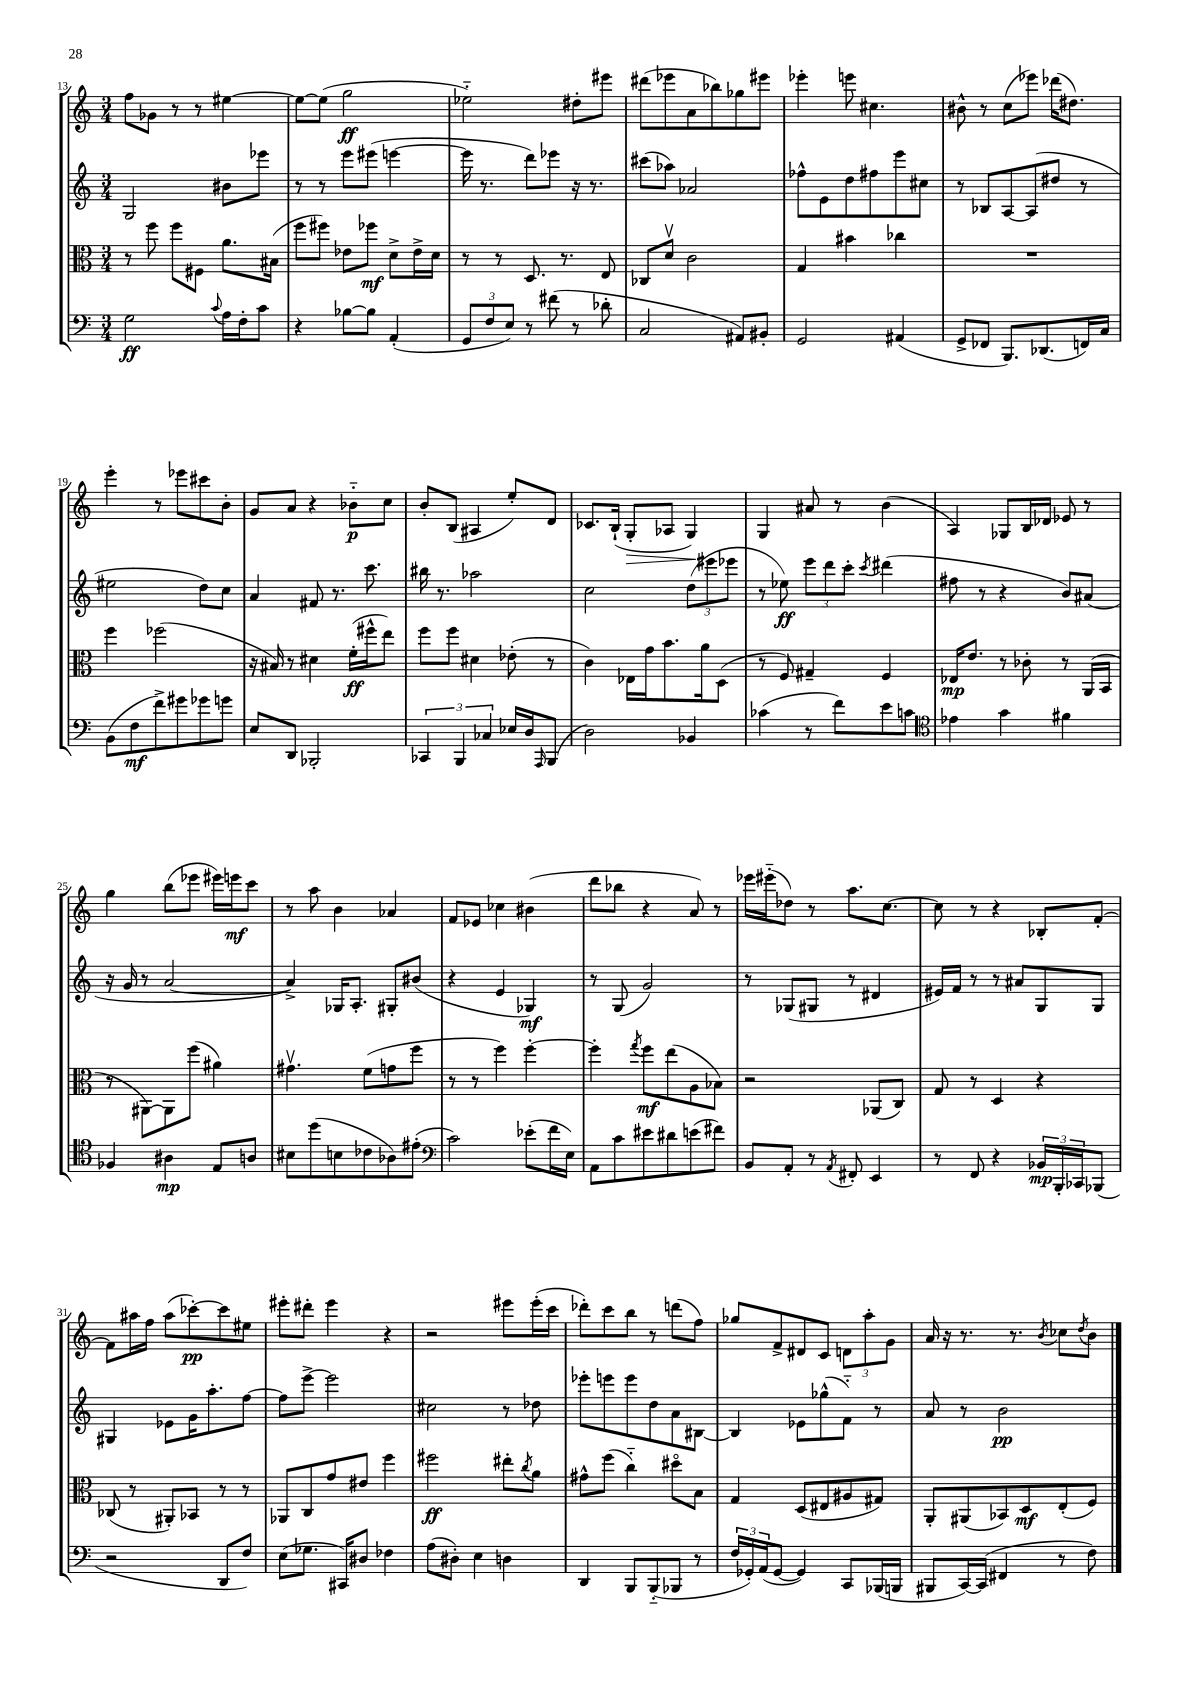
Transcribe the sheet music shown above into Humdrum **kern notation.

**kern	**kern	**kern	**kern
*staff4	*staff3	*staff2	*staff1
*clefF4	*clefC3	*clefG2	*clefG2
*k[]	*k[]	*k[]	*k[]
*M3/4	*M3/4	*M3/4	*M3/4
2G	8r	2G	8ff
.	8ff	.	8g-
.	8ff	.	8r
.	8F#	.	8r
8qqc	.	.	.
16A	8.a	8b#	[4ee#
16F'	.	.	.
8c	.	8eee-	.
.	(16B#	.	.
=	=	=	=
4r	8ff	8r	8ee#_
.	8ff#)	8r	(8ee#]
[8B-	8e-	8eee	2gg
8B-]	8ff-	(8eee#	.
(4AA'	8d^	[4eee	.
.	16e-^	.	.
.	16d	.	.
=	=	=	=
12GG	8r	16eee]	2ee-'~)
.	.	8.r	.
12F	.	.	.
.	8r	.	.
12E)	.	.	.
8r	8.D	8ddd)	.
(8f#	.	8eee-	.
.	8.r	.	.
8r	.	16r	8dd#'
.	.	8.r	.
8d-'	8E	.	8eee#
=	=	=	=
2C	8C-	(8ccc#	(8ddd#
.	8dv	8aa-)	8eee-
.	2c	2a-	8a
.	.	.	8bb-)
8AA#)	.	.	8gg-
8BB#'	.	.	8eee#
=	=	=	=
2GG	4G	8ff-^^	4eee-'
.	.	8e	.
.	4b#	8dd	8eee
.	.	8ff#	4.cc#
(4AA#	4cc-	8eee	.
.	.	8cc#	.
=	=	=	=
8GG^	2.r	8r	8b#^^
8FF-	.	8B-	8r
8.BBB)	.	[8A	(8cc
.	.	(8A]	8eee-)
(8.DD-	.	.	.
.	.	8dd#	(16ddd-
.	.	.	8.dd#)
16FF)	.	8r	.
16C	.	.	.
=	=	=	=
(8BB	4ff	2ee#	4eee'
8F	.	.	.
8f^)	(2ff-	.	8r
8g#	.	.	8eee-
8g-	.	8dd)	8ccc#
8g	.	8cc	8b'
=	=	=	=
8E	16r	4a	8g
.	16B#)	.	.
8DD	8r	.	8a
2BBB-'	4d#	8f#	4r
.	.	8.r	.
.	(16f'	.	8b-'~
.	16ff#^^	8.ccc	.
.	8ee)	.	8cc
=	=	=	=
6CC-	8ff	16bb#	8b'
.	.	8.r	.
.	8ff	.	(8B
6BBB	.	.	.
.	4d#	2aa-	4A#
6C-	.	.	.
16E-	(8e-'	.	8ee')
16D	.	.	.
16qqAAA	.	.	.
(8BBB	8r	.	8d
=	=	=	=
2D)	4c)	2cc	8.c-
.	.	.	(16B`
.	16E-	.	8G'
.	16g	.	.
.	8.b	.	8A-
4BB-	.	(12dd	4G)
.	16a	.	.
.	.	12eee#	.
.	(8D	.	.
.	.	12eee-	.
=	=	=	=
(4c-	8r	8r	4G
.	8F)	8ee-)	.
8r	4G#~	12eee	8a#
.	.	12ddd	.
8f)	.	.	8r
.	.	12ccc'	.
.	.	8qccc	.
8e	4F	(4ddd#	(4b
8c	.	.	.
=	=	=	=
*clefC4	*	*	*
4e-	16E-	8ff#	4A)
.	8.e	.	.
.	.	8r	.
4g	8r	4r	8G-
.	8c-'	.	16B
.	.	.	16d-
4f#	8r	8b)	8e-
.	(16AA	(8a#	8r
.	16BB	.	.
=	=	=	=
4F-	8r	16r	4gg
.	.	16g	.
.	[8AA#)	8r	.
4A#	8AA#]	[2a	(8bb
.	(8ff	.	8eee-
8E	4a#)	.	16eee#)
.	.	.	16eee
8A	.	.	8ccc
=	=	=	=
8B#	4.g#v	4a^])	8r
(8dd	.	.	8aa
8B	.	16G-	4b
.	.	8.A'	.
8c-	(8f	.	.
8A-)	8g	8G#'	4a-
(8e#'	8ff	(8b#	.
=	=	=	=
*clefF4	*	*	*
2c)	8r	4r	8f
.	8r	.	8e-
.	4ff)	4e	4cc-
(8e-'	[4ff'	4G-)	(4b#
16f	.	.	.
16E)	.	.	.
=	=	=	=
8AA	4ff']	8r	8ddd
8c	.	(8G	8bb-
.	8qgg	.	.
8e#	8ff	2g)	4r
8d#	(8ee	.	.
(8e	8A	.	8a)
8f#)	8B-)	.	8r
=	=	=	=
8BB	2r	8r	16eee-
.	.	.	(16eee#'~
8AA'	.	(8G-	8dd-)
8r	.	8G#	8r
8qAA	.	.	.
8FF#'	.	8r	8.aa
4EE	(8AA-	4d#	.
.	.	.	[8.cc
.	8C)	.	.
=	=	=	=
8r	8G	16e#)	8cc]
.	.	16f	.
8FF	8r	8r	8r
4r	4D	8r	4r
.	.	8a#	.
24BB-	4r	8G	8B-'
24BBB'	.	.	.
24CC-	.	.	.
(8BBB-	.	8G	[8f'
=	=	=	=
2r	(8C-	4G#	8f]
.	8r	.	16aa#
.	.	.	16ff
.	8AA#')	8e-	(8aa#
.	8BB-	16g	[8ccc-')
.	.	8.aa'	.
8DD	8r	.	8ccc-]
8F)	8r	[8ff	8ee#
=	=	=	=
(8E	8AA-	8ff]	8eee#'
8.G-	8C	[8eee^	8ddd#'
.	8g	2eee]	4eee#
16CC#)	.	.	.
8D#	8e#	.	.
4F-	4ff	.	4r
=	=	=	=
(8A	2ff#	2cc#	2r
8D#')	.	.	.
4E	.	.	.
4D	8ee#'	8r	8eee#
.	8qcc	.	.
.	8a	8dd-	(16eee#'
.	.	.	16ccc
=	=	=	=
4DD	8g#^^	8eee-'	8ddd-')
.	(8ff	8eee	8ccc
8BBB	4cc'~)	8eee	8bb
(8BBB'~	.	8dd	8r
8BBB-	8dd#o	8a	(8ddd
8r	8B	[8B#	8ff)
=	=	=	=
24F	4G	4B#]	8gg-
24GG-')	.	.	.
(24AA	.	.	.
[8GG-	.	.	8f^
4GG-])	(8D	8e-	8d#
.	8E#	(8gg-^^	8c
8CC	8A#	8f'~)	12d
.	.	.	12aa'
(16BBB-	8G#)	8r	.
.	.	.	12g
16BBB	.	.	.
=	=	=	=
8BBB#	8AA'	8a	16a
.	.	.	16r
[16CC)	(8AA#	8r	8.r
(16CC]	.	.	.
4FF#	8BB-)	2b	.
.	.	.	8.r
.	8D	.	.
.	.	.	8qb
8r	(8E'	.	8cc-
.	.	.	8qdd
8F)	8F)	.	8b
==	==	==	==
*-	*-	*-	*-
